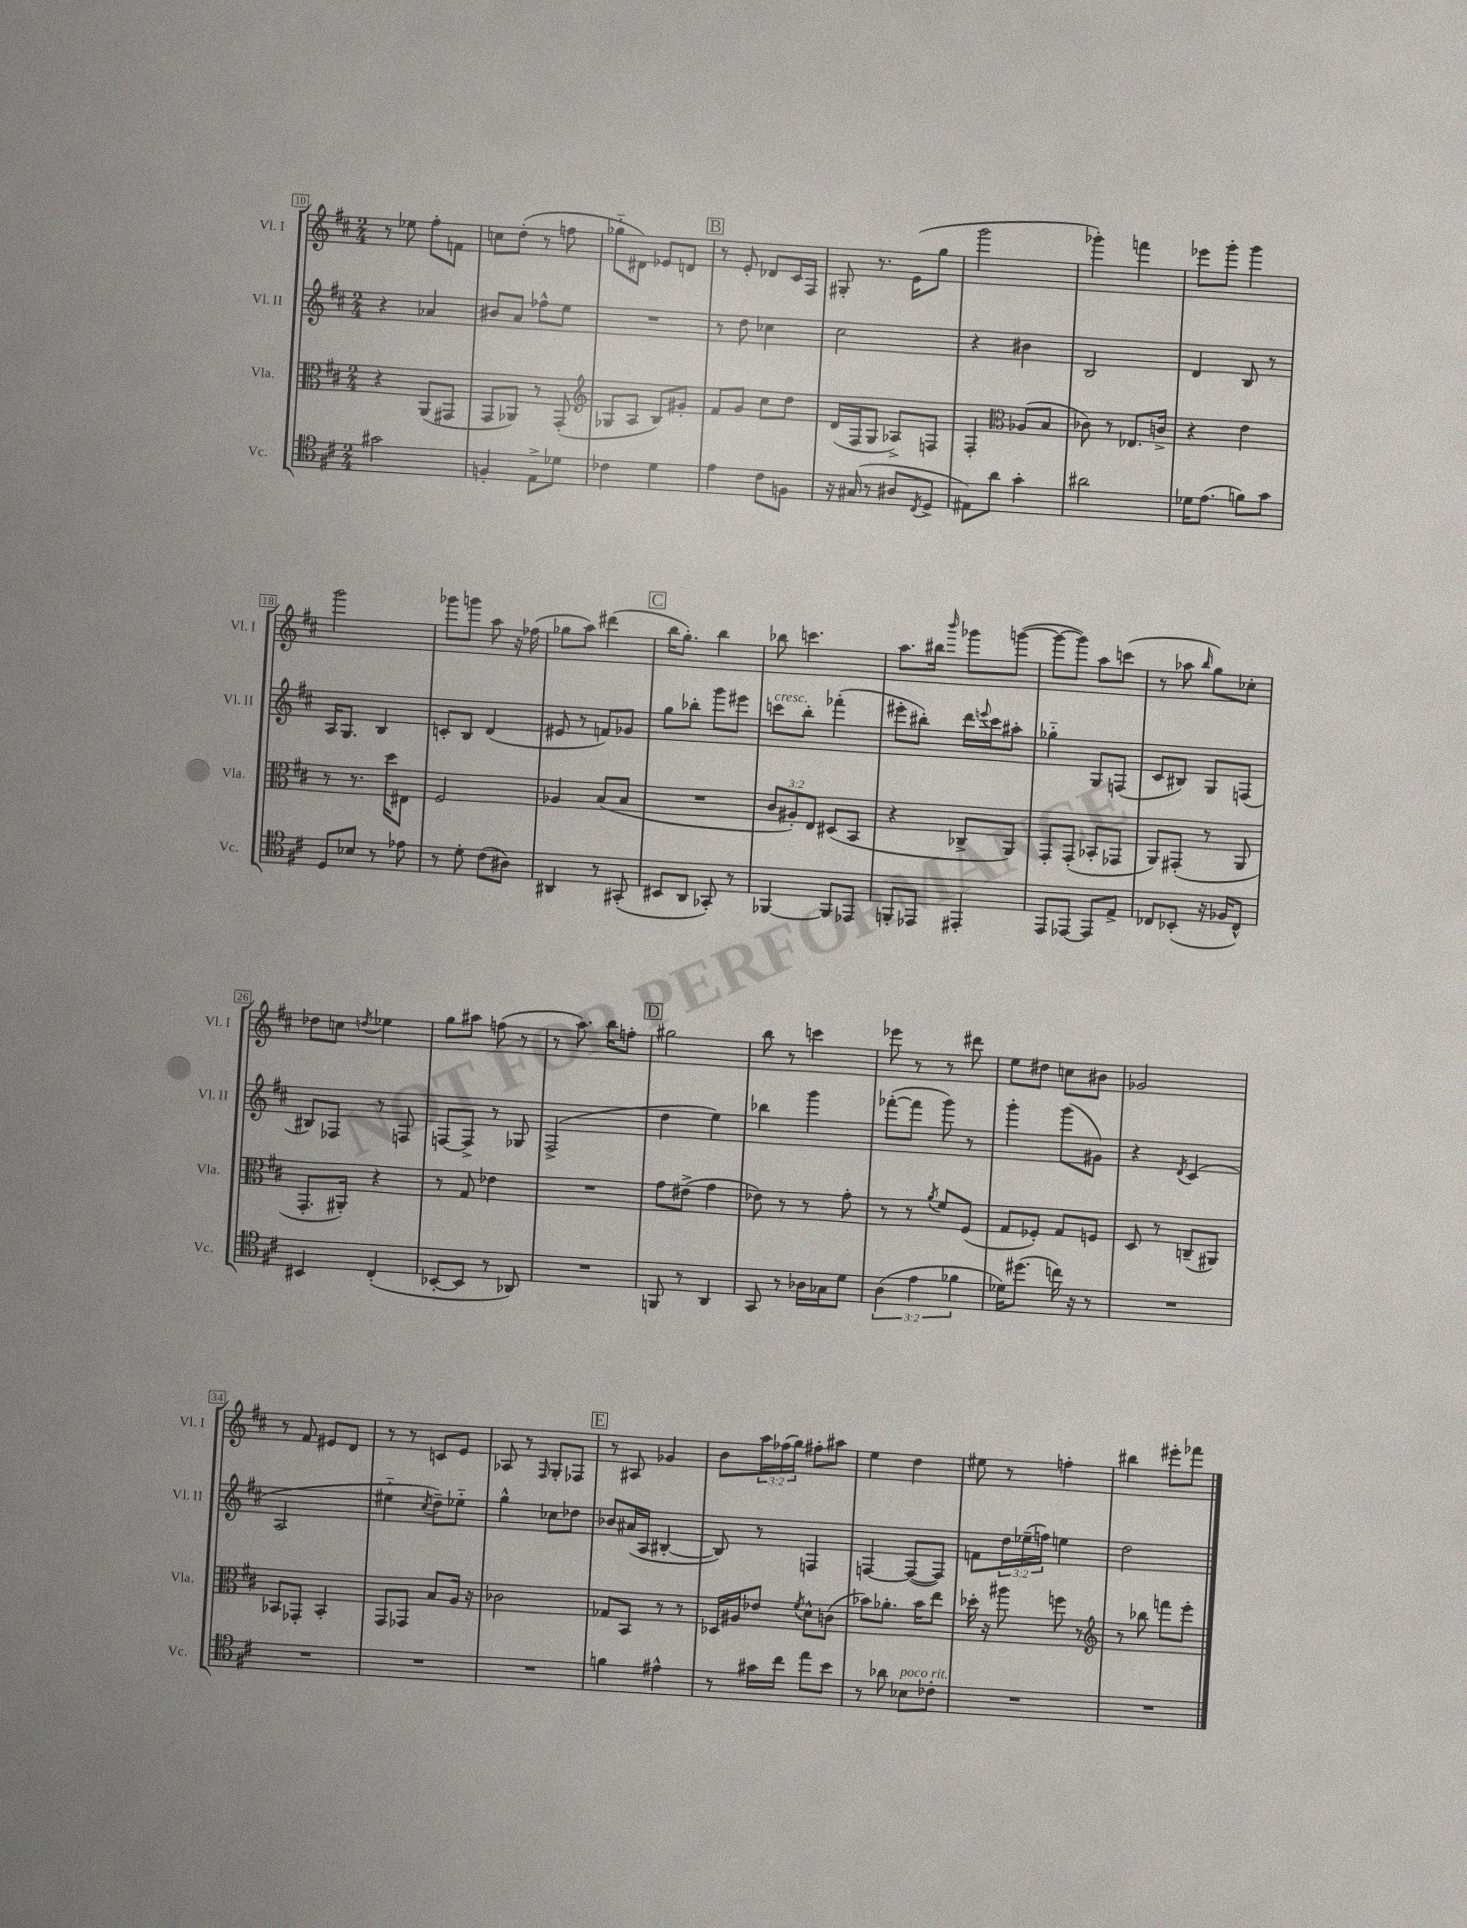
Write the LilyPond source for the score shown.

<<
\new StaffGroup <<
\new Staff = "s0" \with { instrumentName = "Vl. I" shortInstrumentName = "Vl. I" } {
    \clef treble \key d \major \numericTimeSignature \time 2/4 \override Staff.TupletNumber.text = #tuplet-number::calc-fraction-text
    r8 ees''8 fis''8-. f'8 |
    c''8 d''8-.( r8 f''8 |
    ges''8-_ dis'8) ees'8 d'8 |
    \mark \markup { \box "B" } r8 e'8-. des'8 cis'16 fis16 |
    gis8-. r8. e'16( g''8 |
    g'''2 |
    ges'''4-.) f'''4 |
    ees'''8 g'''8-. g'''4 |
    g'''2 |
    ges'''8 g'''8 a''8 r16 fes''16( |
    ges''8 a''8) dis'''4( |
    \mark \markup { \box "C" } b''16 g''8.-.) b''4 |
    bes''8 c'''4. |
    a''8. bis''16 \grace { b'''16 } ges'''8 g'''8~( |
    g'''8~ g'''8) a''8 c'''8( |
    r8 aes''8 \grace { b''16 } g''8) ces''8-. |
    des''8 c''8 \acciaccatura { d''8 } ees''4 |
    g''8 ais''8 f''8( r8 |
    r8 a''8.) b''16 f''8-. |
    \mark \markup { \box "D" } gis''2 |
    b''8 r8 c'''4 |
    ees'''8 r8 r8 dis'''8 |
    e''8 dis''8 c''8 bis'8 |
    ges'2 |
    r8 fis'8 eis'8 d'8 |
    r8 r8 c'8 e'8 |
    aes8 r8 \grace { fis16 } g8-. fes8 |
    \mark \markup { \box "E" } r8 ais8 ges'4 |
    b'8 \tuplet 3/2 { a''16 fes''16( g''16) } fis''8-. ais''8 |
    e''4 d''4 |
    eis''8 r8 f''4-. |
    bis''4 eis'''8-. fes'''8 \bar "|." |
}
\new Staff = "s1" \with { instrumentName = "Vl. II" shortInstrumentName = "Vl. II" } {
    \clef treble \key d \major \numericTimeSignature \time 2/4 \override Staff.TupletNumber.text = #tuplet-number::calc-fraction-text
    r4 aes'4 |
    bis'8 a'8 fes''8-^ e''8 |
    R2 |
    \mark \markup { \box "B" } r8 d''8 ces''4 |
    cis''2 |
    r4 bis'4 |
    b2 |
    d'4 b8 r8 |
    a16 g8. b4 |
    c'8-. b8 d'4( |
    eis'8 r8 f'8) ges'8 |
    \mark \markup { \box "C" } g''8 bes''8-. g'''8 eis'''8 |
    c'''8^\markup { \italic "cresc." } b''8-. fes'''4-.( |
    eis'''8-. bis''8-.) d'''16 \appoggiatura { e'''8 } cis'''16 ais''8-. |
    ges''4-_ g8 f8( |
    cis'8 bis8) g8 f8( |
    bis8) fes8 r8 f8 |
    f8~ f8-> r8 ges8 |
    fis2->( |
    \mark \markup { \box "D" } d''4 e''4) |
    bes''4 g'''4 |
    fes'''8~-.( fes'''8 g'''8) r8 |
    g'''4-. g'''8( gis'8) |
    r4 \acciaccatura { d'8 } cis'4( |
    a2 |
    eis''4-_ \acciaccatura { cis''8 } d''8--) ees''8-_ |
    g''4-^ ces''8 des''8 |
    \mark \markup { \box "E" } bes'8 ais'16( a16 bis4~-. |
    bis8) r8 f4 |
    f4~ f8~( f8) |
    f'8 \tuplet 3/2 { d''16 ees''16--( f''16) } e''4 |
    d''2 \bar "|." |
}
\new Staff = "s2" \with { instrumentName = "Vla." shortInstrumentName = "Vla." } {
    \clef alto \key d \major \numericTimeSignature \time 2/4 \override Staff.TupletNumber.text = #tuplet-number::calc-fraction-text
    r4 a,8( gis,8 |
    g,8 aes,8) r8 g,8-.( |
    \clef treble ges8 a8 b8) gis'8-. |
    \mark \markup { \box "B" } fis'8 g'8 cis''8 d''8 |
    d'16( fis16 g8 aes8->) f8 |
    fis4-. \clef alto aes8( b8 |
    ces'8) r8 ees8. c'16-> |
    r4 e'4 |
    r8 r8. d''16 eis8 |
    fis2 |
    aes4 b8( b8 |
    \mark \markup { \box "C" } R2 |
    \tuplet 3/2 { cis'8 ais8-.) e8 } dis8( b,8 |
    r4 ces8-> a,8) |
    g,8-. g,8-.( bes,8-. ges,8 |
    a,8) gis,8-.( r8 a,8 |
    g,8.-. ais,16-.) r4 |
    r8 g8 ees'4 |
    R2 |
    \mark \markup { \box "D" } g'8 eis'8->( g'4 |
    ees'8) r8 r8 g'8-. |
    r8 r8 \acciaccatura { a'8 } fis'8 fis8( |
    g8 fes8-.) g8 f8 |
    d8 r8 c8--( ais,8) |
    bes,8 ges,8-. bes,4-. |
    g,8 ges,8 b8 a16 r16 |
    ces'2 |
    \mark \markup { \box "E" } ges8 b,8 r8 r8 |
    des16 ais16 ees'8 \acciaccatura { fis'8 } d'8-^ c'8( |
    bes'8) aes'8.-. bes'16 e''8 |
    des''16-. r16 ais''8 f''8 r8 |
    \clef treble r8 bes''8 f'''8 e'''8-. \bar "|." |
}
\new Staff = "s3" \with { instrumentName = "Vc." shortInstrumentName = "Vc." } {
    \clef tenor \key d \major \numericTimeSignature \time 2/4 \override Staff.TupletNumber.text = #tuplet-number::calc-fraction-text
    gis'2 |
    f4-. e8-> des'8 |
    ces'4 d'4 |
    \mark \markup { \box "B" } e'4 cis'8 f8 |
    r16 gis16( r8 ais8 \acciaccatura { cis8 } d8-> |
    eis8) a'8 g'4-. |
    ais'2 |
    des'16 e'8.( f'8) g'8 |
    d8 bes8 r8 ees'8 |
    r8 d'8-. cis'8( ais8) |
    ais,4 r8 gis,8-.( |
    \mark \markup { \box "C" } bis,8 a,8 ges,8-.) r8 |
    fes,4~ fes,8 ees,8 |
    f,8-. ees,8 eis,4-. |
    e,8 ees,8~ ees,8 e8-> |
    ces8 bes,8-.( r16 fes16 ces8-^) |
    bis,4 cis4-.( |
    bes,8~-. bes,8 r8 aes,8) |
    R2 |
    \mark \markup { \box "D" } f,8 r8 a,4 |
    g,8 r8 aes16 ges16 d'8 |
    \tuplet 3/2 { a4( e'4 fes'4 } |
    des'16) dis''8.( c''16) r16 r8 |
    R2 |
    R2 |
    R2 |
    R2 |
    \mark \markup { \box "E" } f'4 eis'4-^ |
    r8 gis'16 cis''16 e''8 b'8 |
    r8 aes'8 bes8^\markup { \italic "poco rit." } ces'8-. |
    R2 |
    R2 \bar "|." |
}
>>
>>
\layout { \context { \Score currentBarNumber = #10 \override BarNumber.stencil = #(make-stencil-boxer 0.1 0.3 ly:text-interface::print) } }
